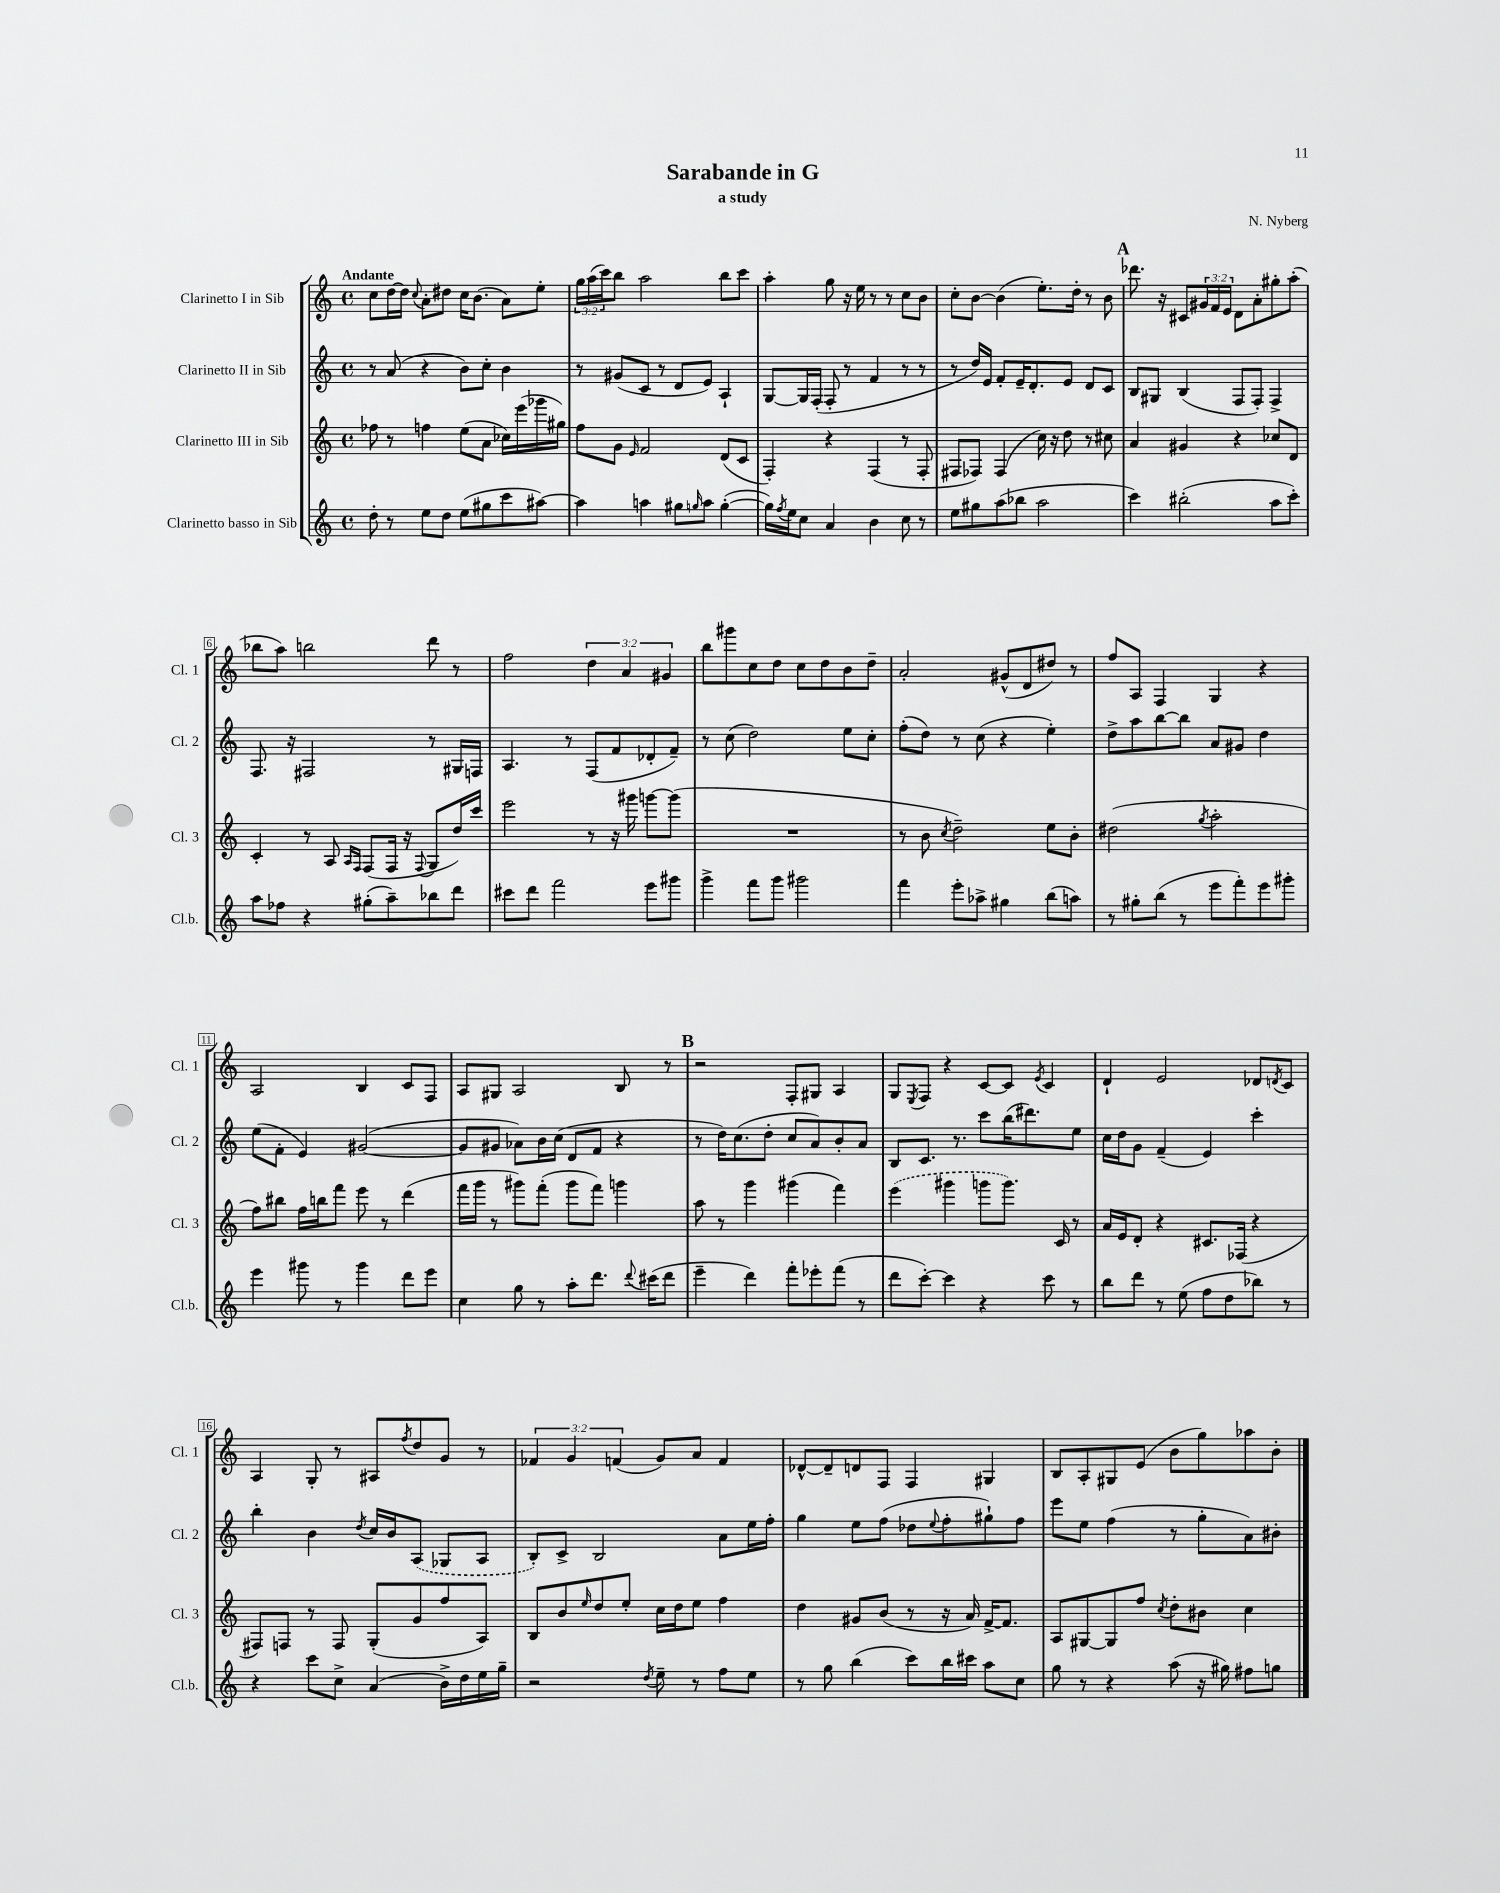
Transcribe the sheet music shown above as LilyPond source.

\header { title = "Sarabande in G" composer = "N. Nyberg" subtitle = "a study" }
<<
\new StaffGroup <<
\new Staff = "s0" \with { instrumentName = "Clarinetto I in Sib" shortInstrumentName = "Cl. 1" } {
    \clef treble \key c \major \defaultTimeSignature \time 4/4 \override Staff.TupletNumber.text = #tuplet-number::calc-fraction-text \tempo "Andante"
    c''8 d''16~ d''16 \appoggiatura { c''8 } a'8-. dis''8 c''16 b'8.( a'8) e''8-. |
    \tuplet 3/2 { g''16 a''16( c'''16) } b''8 a''2 b''8 c'''8 |
    a''4-. g''8 r16 e''16 r8 r8 c''8 b'8 |
    c''8-. b'8~ b'4( e''8.-.) d''16-. r8 b'8 |
    \mark \markup { \bold "A" } des'''8. r16 cis'8 \tuplet 3/2 { gis'16 f'16 e'16 } d'8 a'8-. gis''8-. a''8-.( |
    bes''8 a''8) b''2 d'''8 r8 |
    f''2 \tuplet 3/2 { d''4 a'4 gis'4 } |
    b''8 gis'''8 c''8 d''8 c''8 d''8 b'8 d''8-- |
    a'2-. gis'8-^( d'8 dis''8) r8 |
    f''8 a8 f4 g4 r4 |
    a2 b4 c'8 f8 |
    a8 gis8 a2 b8 r8 |
    \mark \markup { \bold "B" } r2 f8-. gis8 a4 |
    g8 \acciaccatura { e8 } f8 r4 c'8~ c'8 \acciaccatura { e'8 } c'4 |
    d'4-! e'2 des'8 \acciaccatura { d'8 } c'8 |
    a4 g8-. r8 ais8 \acciaccatura { f''8 } d''8 g'8 r8 |
    \tuplet 3/2 { fes'4 g'4 f'4( } g'8) a'8 f'4 |
    des'8~-^ des'8-- d'8 f8 f4 gis4 |
    b8 a8-. gis8 e'8( b'8 g''8) aes''8 b'8-. \bar "|." |
}
\new Staff = "s1" \with { instrumentName = "Clarinetto II in Sib" shortInstrumentName = "Cl. 2" } {
    \clef treble \key c \major \defaultTimeSignature \time 4/4
    r8 a'8( r4 b'8) c''8-. b'4 |
    r8 gis'8( c'8 r8 d'8 e'8) a4-! |
    g8~ g16 f16-.( f8-. r8 f'4 r8 r8 |
    r8 d''16) e'16 f'8-. e'16-- d'8.-. e'8 d'8 c'8 |
    \mark \markup { \bold "A" } b8 gis8 b4( f8 f8-.) f4-> |
    f8. r16 fis2 r8 gis16 f16 |
    a4. r8 f8( f'8 des'8-. f'8--) |
    r8 c''8( d''2) e''8 c''8-. |
    f''8-.( d''8) r8 c''8( r4 e''4-.) |
    d''8-> a''8 b''8~ b''8 a'8 gis'8 d''4 |
    e''8( f'8-. e'4) gis'2~( |
    gis'8 gis'8 aes'8) b'16 c''16( d'8 f'8 r4 |
    \mark \markup { \bold "B" } r8 d''16) c''8.( d''8-. c''8 a'8) b'8-. a'8 |
    b8 c'8. r8. c'''8 b''16( dis'''8.) e''8 |
    c''16 d''16 g'8 f'4--( e'4) c'''4-. |
    b''4-. b'4 \acciaccatura { d''8 } c''16 b'16 \once \slurDashed a8( ges8 a8 |
    b8-.) c'8-> b2 a'8 e''16 f''16-. |
    g''4 e''8 f''8( des''8 \appoggiatura { e''8 } f''8-. gis''8-!) f''8 |
    e'''8 e''8 f''4( r8 g''8-. a'8) bis'8-. \bar "|." |
}
\new Staff = "s2" \with { instrumentName = "Clarinetto III in Sib" shortInstrumentName = "Cl. 3" } {
    \clef treble \key c \major \defaultTimeSignature \time 4/4
    fes''8 r8 f''4 e''8( a'8 ces''16) e'''16( ges'''16 gis''16) |
    f''8 g'8 \grace { e'16 } f'2 d'8( c'8 |
    f4-.) r4 f4( r8 f8-. |
    fis8 fes8) fes4( c''16) r16 d''8 r8 cis''8 |
    \mark \markup { \bold "A" } a'4 gis'4 r4 ces''8 d'8 |
    c'4-. r8 a8 \grace { a16 f16 } f8( f16 r16 \appoggiatura { f8 } g8 d''16) c'''16 |
    e'''2 r8 r16 gis'''16 g'''8~ g'''8( |
    R1 |
    r8 b'8 \acciaccatura { c''8 } d''2--) e''8 b'8-. |
    dis''2( \acciaccatura { g''8 } a''2-. |
    f''8) bis''8 f''16 b''16 f'''8 e'''8 r8 d'''4( |
    f'''16 g'''16 r8 gis'''8) f'''8-.( gis'''8 f'''8) g'''4 |
    \mark \markup { \bold "B" } a''8 r8 g'''4 gis'''4( f'''4) |
    \once \slurDashed e'''4( gis'''4 g'''8 g'''8.) c'16 r8 |
    a'16 e'16 d'8-. r4 cis'8. fes16( r4 |
    fis8) f8 r8 f8 g8-.( g'8 f''8 a8) |
    b8 b'8 \grace { e''16 } d''8 e''8-. c''16 d''16 e''8 f''4 |
    d''4 gis'8 b'8( r8 r16 a'16) f'16~-> f'8. |
    a8 gis8~ gis8 f''8 \acciaccatura { c''8 } d''8-. bis'8 c''4 \bar "|." |
}
\new Staff = "s3" \with { instrumentName = "Clarinetto basso in Sib" shortInstrumentName = "Cl.b." } {
    \clef treble \key c \major \defaultTimeSignature \time 4/4
    d''8-. r8 e''8 d''8 e''8( gis''8 c'''8 ais''8~) |
    ais''4 a''4 gis''8 \grace { g''16 } a''8 g''4~-.( |
    g''16) \acciaccatura { f''8 } e''16 c''8 a'4 b'4 c''8 r8 |
    e''8 gis''8 a''8( bes''8 a''2 |
    \mark \markup { \bold "A" } c'''4) bis''2-.( a''8 c'''8-.) |
    a''8 fes''8 r4 gis''8-.( a''8--) bes''8 d'''8 |
    cis'''8 d'''8 f'''2 e'''8 gis'''8 |
    g'''4-> f'''8 g'''8 gis'''2 |
    f'''4 e'''8-. aes''8-> gis''4 b''8( a''8) |
    r8 gis''8-. b''8( r8 e'''8 f'''8-.) e'''8 gis'''8-. |
    e'''4 gis'''8 r8 gis'''4 d'''8 e'''8 |
    c''4 g''8 r8 a''8-. d'''8. \appoggiatura { d'''8 } cis'''16( d'''8 |
    \mark \markup { \bold "B" } e'''4-- d'''4) f'''8-. ees'''8-. f'''8( r8 |
    d'''8 c'''8~-.) c'''4 r4 c'''8 r8 |
    b''8 d'''8 r8 e''8( f''8 d''8 bes''8) r8 |
    r4 c'''8 c''8-> a'4( b'16->) d''16 e''16 g''16-- |
    r2 \acciaccatura { d''8 } e''8-- r8 f''8 e''8 |
    r8 g''8 b''4( c'''8) b''16 cis'''16 a''8 c''8 |
    g''8 r8 r4 a''8( r16 gis''16) fis''8 g''8 \bar "|." |
}
>>
>>
\layout { \context { \Score \override BarNumber.stencil = #(make-stencil-boxer 0.1 0.3 ly:text-interface::print) } }
